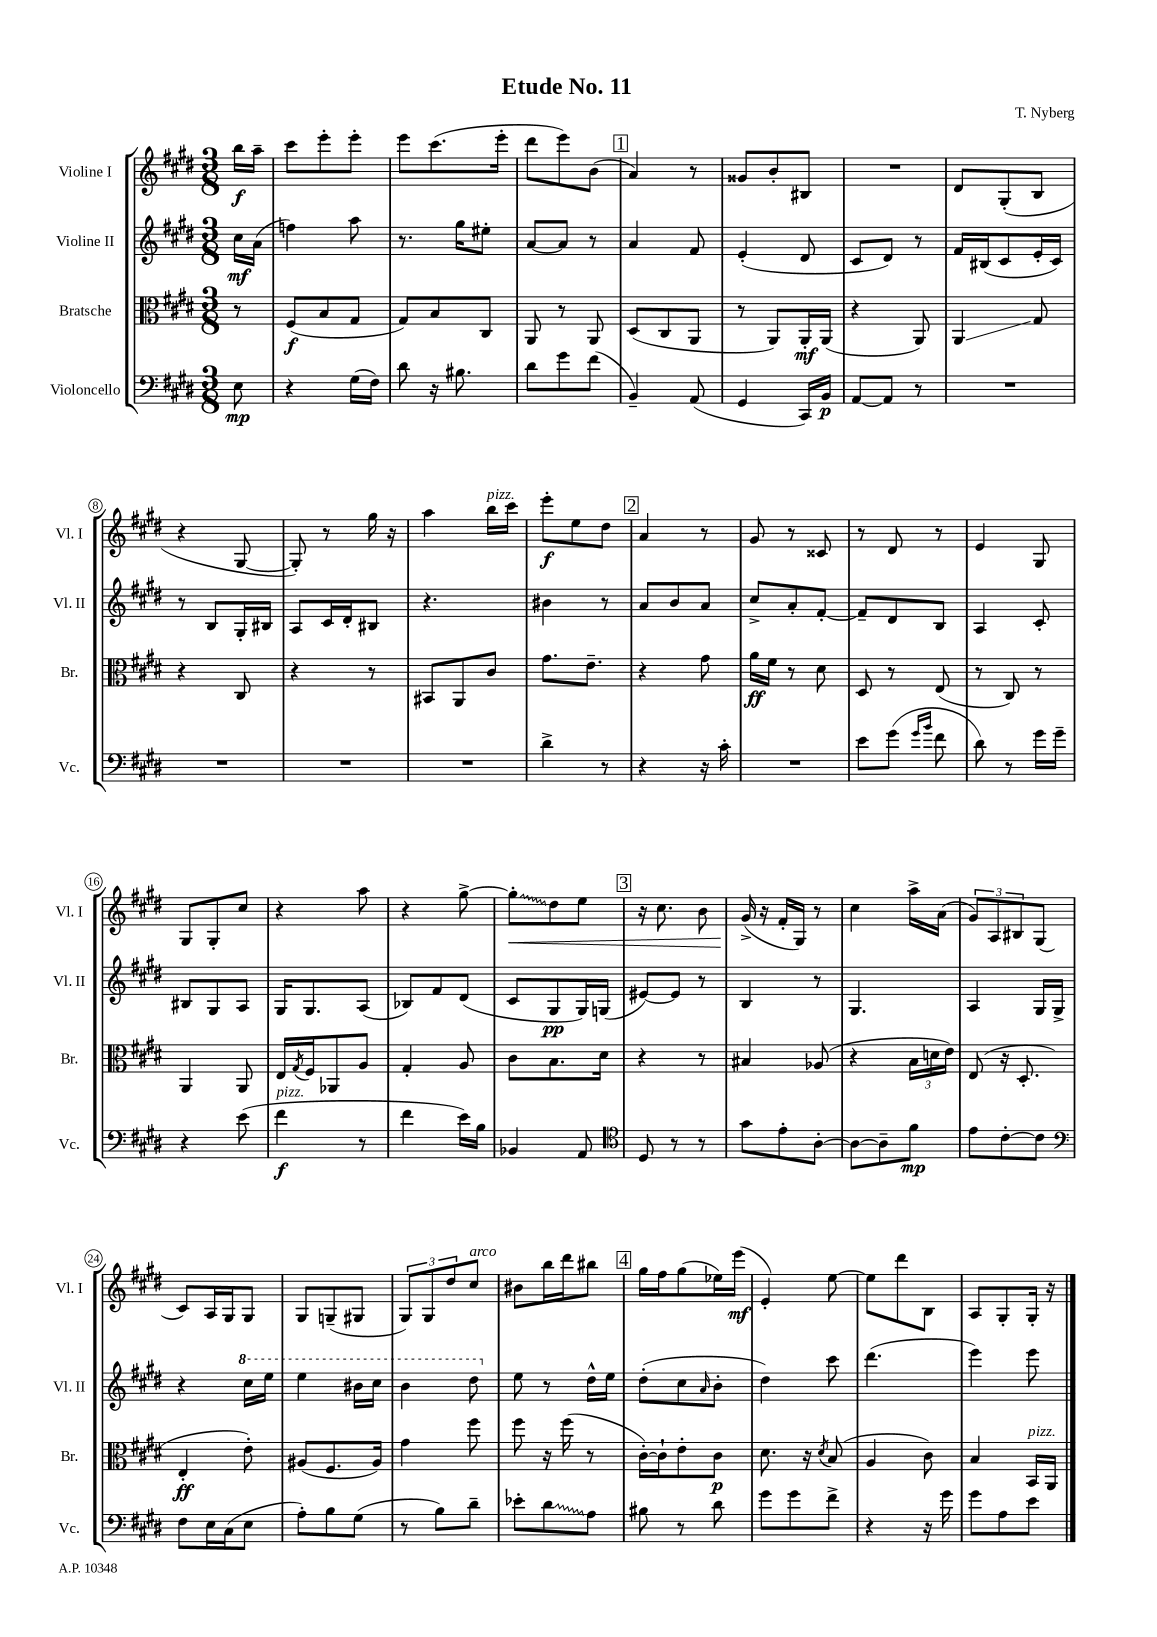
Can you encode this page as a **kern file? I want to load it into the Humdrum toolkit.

**kern	**kern	**kern	**kern
*staff4	*staff3	*staff2	*staff1
*clefF4	*clefC3	*clefG2	*clefG2
*k[f#c#g#d#]	*k[f#c#g#d#]	*k[f#c#g#d#]	*k[f#c#g#d#]
*M3/8	*M3/8	*M3/8	*M3/8
8E\	8r	16cc#\LL	16bb\LL
.	.	(16a\JJ	16aa~\JJ
=	=	=	=
4r	(8F#/L	4ff\)	8ccc#\L
.	8B/	.	8eee'\
(16G#\LL	8G#/J	8aa\	8eee'\J
16F#\JJ)	.	.	.
=	=	=	=
8d#\	8G#/L)	8.r	8eee\L
16r	8B/	.	(8.ccc#\
8.B#\	.	16gg#\LK	.
.	8C#/J	8ee#'\J	.
.	.	.	16eee'\Jk
=	=	=	=
8d#\L	8AA/	[8a/L	8ddd#\L
8g#\	8r	8a/]J	8eee\)
(8f#\J	8AA/	8r	(8b\J
=	=	=	=
4BB~/)	(8D#/L	4a/	4a/)
.	8C#/	.	.
(8AA/	8AA/J	8f#/	8r
=	=	=	=
4GG#/	8r	(4e'/	8g##/L
.	8AA/L)	.	8b'/
16CC#/LL)	16AA'/L	8d#/	8B#/J
16BB/JJ	(16AA/JJ	.	.
=	=	=	=
[8AA/L	4r	8c#/L	4.r
8AA/]J	.	8d#/J)	.
8r	8AA/)	8r	.
=	=	=	=
4.r	4AA/	16f#/LL	8d#/L
.	.	(16B#/J	.
.	.	8c#/	(8G#'/
.	8G#/	16e'/L	8B/J
.	.	16c#/JJ)	.
=	=	=	=
4.r	4r	8r	4r
.	.	8B/L	.
.	8C#/	16G#'/L	[8G#/
.	.	16B#/JJ	.
=	=	=	=
4.r	4r	8A/L	8G#'/])
.	.	16c#/L	8r
.	.	16d#'/J	.
.	8r	8B#/J	16gg#\
.	.	.	16r
=	=	=	=
4.r	8BB#/L	4.r	4aa\
.	8AA/	.	.
.	8c#/J	.	16bb\LL
.	.	.	16ccc#\JJ
=	=	=	=
4d#^\	8.g#\L	4b#\	8eee'\L
.	.	.	8ee\
.	8.e~\J	.	.
8r	.	8r	8dd#\J
=	=	=	=
4r	4r	8a/L	4a/
.	.	8b/	.
16r	8g#\	8a/J	8r
16c#'\	.	.	.
=	=	=	=
4.r	16a\LL	8cc#^/L	8g#/
.	16f#\JJ	.	.
.	8r	8a'/	8r
.	8d#\	[8f#'/J	8c##/
=	=	=	=
8e\L	8D#/	8f#~/]L	8r
(8g#\J	8r	8d#/	8d#/
16qqg#/LL	.	.	.
16qqb/JJ	.	.	.
8f#\	(8E/	8B/J	8r
=	=	=	=
8d#\)	8r	4A/	4e/
8r	8C#/)	.	.
16g#\LL	8r	8c#'/	8G#/
16g#~\JJ	.	.	.
=	=	=	=
4r	4AA/	8B#/L	8G#/L
.	.	8G#/	8G#'/
(8e\	8AA/	8A/J	8cc#/J
=	=	=	=
4f#\	16E/LL	16G#/LK	4r
.	8qG#/	.	.
.	16F#/J	8.G#/	.
.	8AA-/	.	.
8r	8A/J	(8A/J	8aa\
=	=	=	=
4f#\	4G#'/	8B-/L)	4r
.	.	8f#/	.
16e\LL)	8A/	(8d#/J	[8gg#^\
16B\JJ	.	.	.
=	=	=	=
4BB-/	8c#\L	8c#/L	8gg#'\]L
.	8.B\	8G#/	8dd#\
8AA/	.	16G#/L)	8ee\J
.	16d#\Jk	(16G/JJ	.
=	=	=	=
*clefC4	*	*	*
8D#/	4r	[8e#/L)	16r
.	.	.	8.cc#\
8r	.	8e#/]J	.
8r	8r	8r	8b\
=	=	=	=
8g#\L	4B#/	4B/	(16g#^/
.	.	.	16r
8e'\	.	.	16f#'/LL
.	.	.	16G#/JJ)
[8A'\J	(8A-/	8r	8r
=	=	=	=
8A\_L	4r	4.G#/	4cc#\
8A~\]	.	.	.
8f#\J	24B\LL	.	16aa^\LL
.	24d\	.	.
.	.	.	(16a\JJ
.	24e\JJ)	.	.
=	=	=	=
8e\L	(8E/	4A/	12g#/L)
.	.	.	12A/
[8c#'\	16r	.	.
.	.	.	12B#/
.	8.D#'/	.	.
8c#\]J	.	16G#/LL	(8G#/J
.	.	16G#^/JJ	.
=	=	=	=
*clefF4	*	*	*
8F#\L	4E'/	4r	8c#/L)
16E\L	.	.	16A/L
(16C#\J	.	.	16G#/J
8E\J	8e'\)	16ccc#\LL	8G#/J
.	.	16eee\JJ	.
=	=	=	=
8A'\L)	(8A#/L	4eee\	8G#/L
8B\	8.F#/	.	(8G~/
(8G#\J	.	16bb#\LL	8G#/J
.	16A#/Jk)	16ccc#\JJ	.
=	=	=	=
8r	4g#\	4bb\	12G#/L)
.	.	.	12G#/
8B\L)	.	.	.
.	.	.	12dd#/
8d#~\J	8ff#\	8ddd#\	8cc#/J
=	=	=	=
8e-'\L	8ff#\	8ee\	8b#\L
8d#\	16r	8r	16bb\L
.	(16ff#\	.	16ddd#\J
8A\J	8r	16dd#^^\LL	8bb#\J
.	.	16ee\JJ	.
=	=	=	=
8B#\	[16c#'\LL)	(8dd#'\L	16gg#\LL
.	16c#`\]J	.	16ff#\J
8r	8e'\	8cc#\	(8gg#\
.	.	16qqa/	.
8d#\	8c#\J	8b'\J	16ee-\L)
.	.	.	(16eee\JJ
=	=	=	=
8g#\L	8.d#\	4dd#\)	4e'/)
8g#\	.	.	.
.	16r	.	.
.	8qd#/	.	.
8f#^\J	(8B/	8ccc#\	[8ee\
=	=	=	=
4r	4A/	(4.ddd#\	8ee\]L
.	.	.	8ddd#\
16r	8c#\)	.	8B\J
16g#\	.	.	.
=	=	=	=
8g#\L	4B/	4eee\)	8A/L
8A\	.	.	8G#'/
8e\J	16BB/LL	8eee\	16G#'/Jk
.	16AA/JJ	.	16r
==	==	==	==
*-	*-	*-	*-
